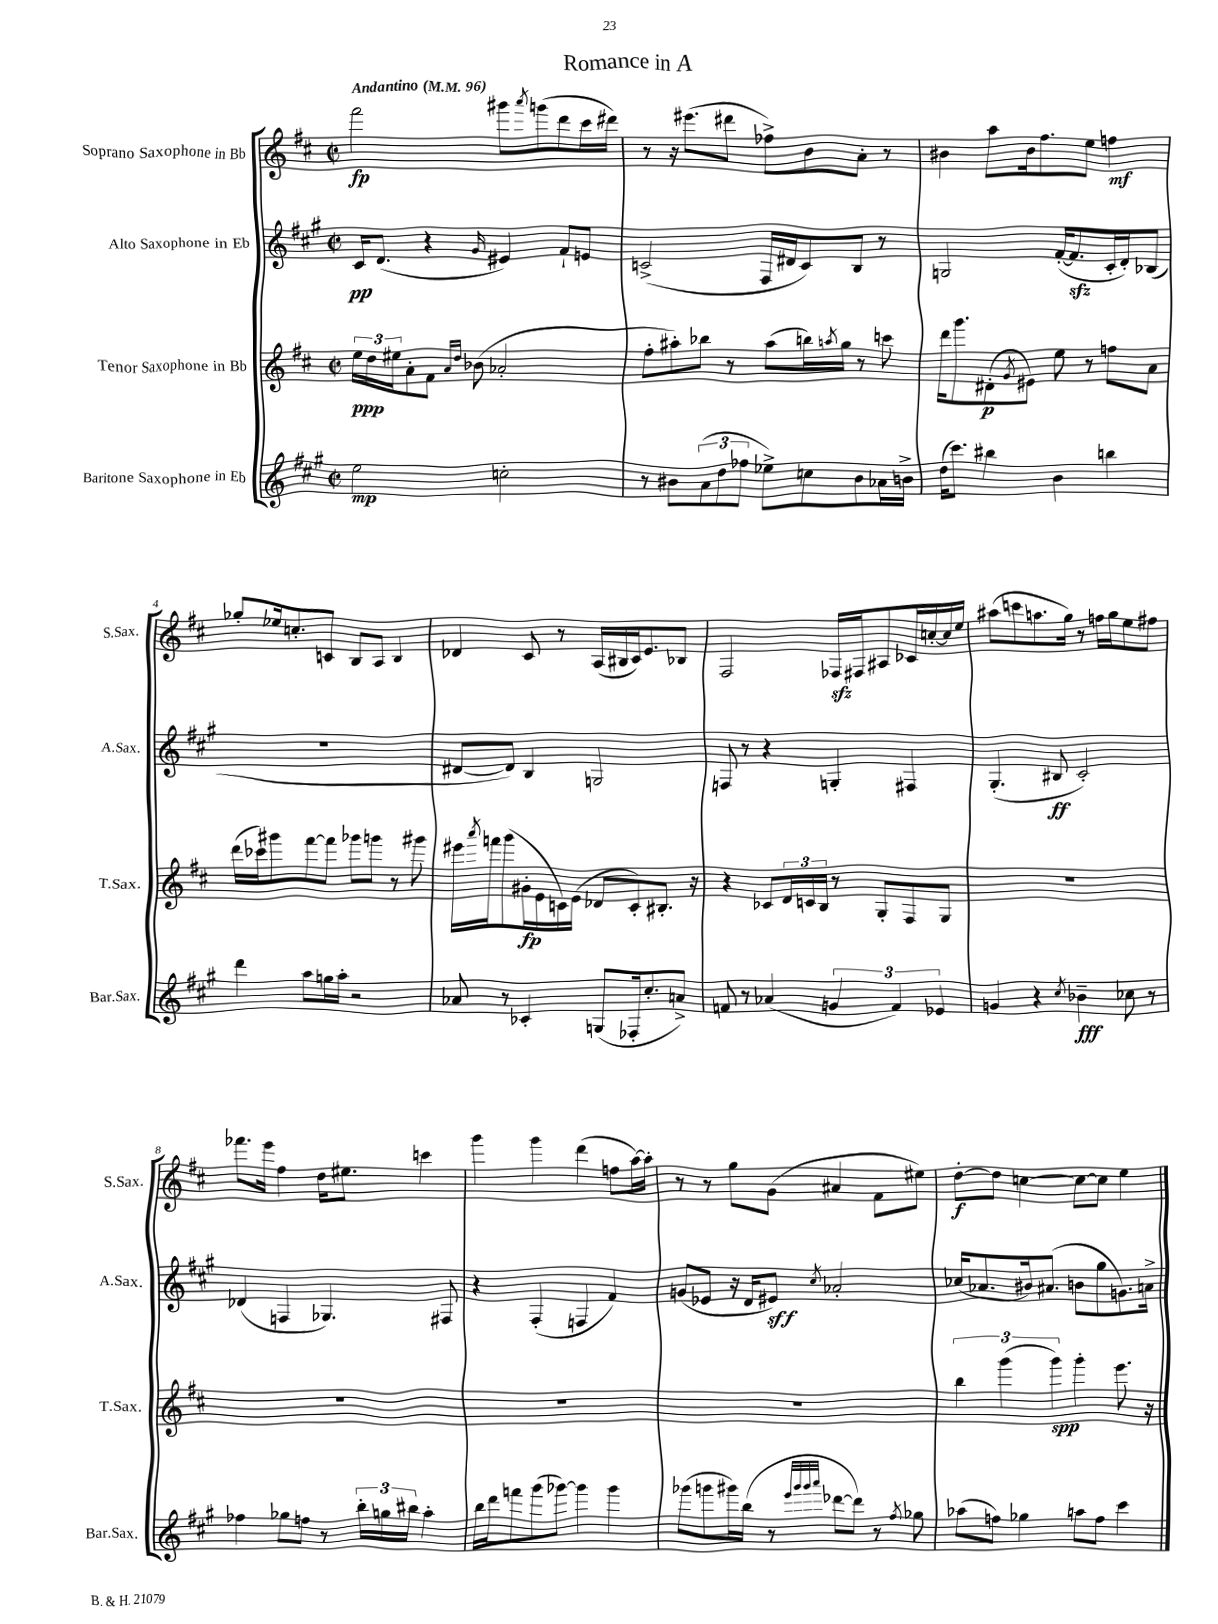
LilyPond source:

\header { title = "Romance in A" }
<<
\new StaffGroup <<
\new Staff = "s0" \with { instrumentName = "Soprano Saxophone in Bb" shortInstrumentName = "S.Sax." } {
    \clef treble \key d \major \defaultTimeSignature \time 2/2 \tempo "Andantino" 4 = 96
    fis'''2\fp gis'''8 \acciaccatura { a'''8 } g'''8( d'''8 cis'''16 dis'''16) |
    r8 r16 eis'''8.( dis'''8 fes''8->) b'8 a'8-. r8 |
    bis'4 a''8 bis'16 fis''8. e''8 f''4\mf |
    ges''8-. ees''16 c''8.-. c'8 b8 a8 b4 |
    des'4 cis'8 r8 a16( bis16 cis'16) e'8. bes8 |
    fis2 fes16\sfz fis16 ais8 ces'16 c''16~-. c''16 e''16 |
    ais''8( c'''8 a''8. g''16) r8 f''16 g''16 e''8 fis''8 |
    fes'''8. e'''16 fis''4 d''16 eis''8. c'''4 |
    g'''4 g'''4 d'''4( f''8 a''16~) a''16-. |
    r8 r8 g''8 g'8( ais'4 fis'8 eis''8) |
    d''8~-.\f d''8 c''4~ c''8~ c''8 e''4 \bar "|." |
}
\new Staff = "s1" \with { instrumentName = "Alto Saxophone in Eb" shortInstrumentName = "A.Sax." } {
    \clef treble \key a \major \defaultTimeSignature \time 2/2
    cis'16\pp d'8.( r4 \grace { gis'16 } eis'4) fis'8-! e'8 |
    c'2->( fis16 dis'16 c'8) b8 r8 |
    g2 fis'16~-.( fis'8.\sfz cis'16-. d'16-.) bes8( |
    R1 |
    dis'8~ dis'8) b4 g2 |
    f8 r8 r4 g4-. fis4 |
    gis4.-.( bis8\ff cis'2-.) |
    des'4( f4 ges4.) fis8 |
    r4 fis4-.( f4 fis'4) |
    g'8( ees'8 r16 d'16 eis'8\sff) \acciaccatura { cis''8 } aes'2-. |
    ces''16( aes'8. bis'16) ais'8.( b'8 gis''8 g'8.) a'16-> \bar "|." |
}
\new Staff = "s2" \with { instrumentName = "Tenor Saxophone in Bb" shortInstrumentName = "T.Sax." } {
    \clef treble \key d \major \defaultTimeSignature \time 2/2
    \tuplet 3/2 { e''16\ppp d''16 eis''16 } a'8-. fis'8 \grace { a'16 d''16 } bes'8( aes'2-. |
    fis''8-. ais''8-.) bes''8 r8 ais''8( b''16) \acciaccatura { a''8 } g''16 r8 c'''8 |
    d'''16 g'''8. dis'8-.\p( \acciaccatura { g'8 } eis'8) e''8 r8 f''8 a'8 |
    d'''16( ces'''16) gis'''8 fis'''8~ fis'''8 ges'''8 g'''8 r8 gis'''8 |
    eis'''16 \acciaccatura { a'''8 } f'''16 g'''8( gis'16-.\fp e'16 c'16) e'16( des'8 c'8-.) bis8.-. r16 |
    r4 ces'8 \tuplet 3/2 { d'16 c'16 b16 } r8 g8-. fis8 g8 |
    R1 |
    R1 |
    R1 |
    R1 |
    \tuplet 3/2 { b''4 g'''4( g'''4\spp) } g'''4-. e'''8. r16 \bar "|." |
}
\new Staff = "s3" \with { instrumentName = "Baritone Saxophone in Eb" shortInstrumentName = "Bar.Sax." } {
    \clef treble \key a \major \defaultTimeSignature \time 2/2
    e''2\mp c''2-. |
    r8 bis'8 \tuplet 3/2 { a'8( d''8 fes''8 } ees''8->) c''8 bis'8 aes'16 b'16-> |
    d''16( cis'''8.) bis''4 b'4 b''4 |
    d'''4 a''8 g''16 a''16-. r2 |
    aes'8 r8 ces'4-. g8( fes16-. cis''8.-. a'8->) |
    f'8 r8 aes'4( \tuplet 3/2 { g'4 f'4) ees'4 } |
    g'4 r4 \acciaccatura { cis''8 } bes'4--\fff ces''8 r8 |
    fes''4 ges''8 f''8 r8 \tuplet 3/2 { b''16-. g''16 bis''16 } a''4-. |
    b''16 d'''16 f'''8 gis'''8( ges'''8~) ges'''4 ges'''4 |
    ges'''8( g'''8 gis'''16) b''16( r8 \grace { e'''32 gis'''32 gis'''32 a'''32 } des'''8~ des'''8) r8 \acciaccatura { fis''8 } ges''8 |
    aes''8( f''8) ges''4 a''8 f''8 cis'''4 \bar "|." |
}
>>
>>
